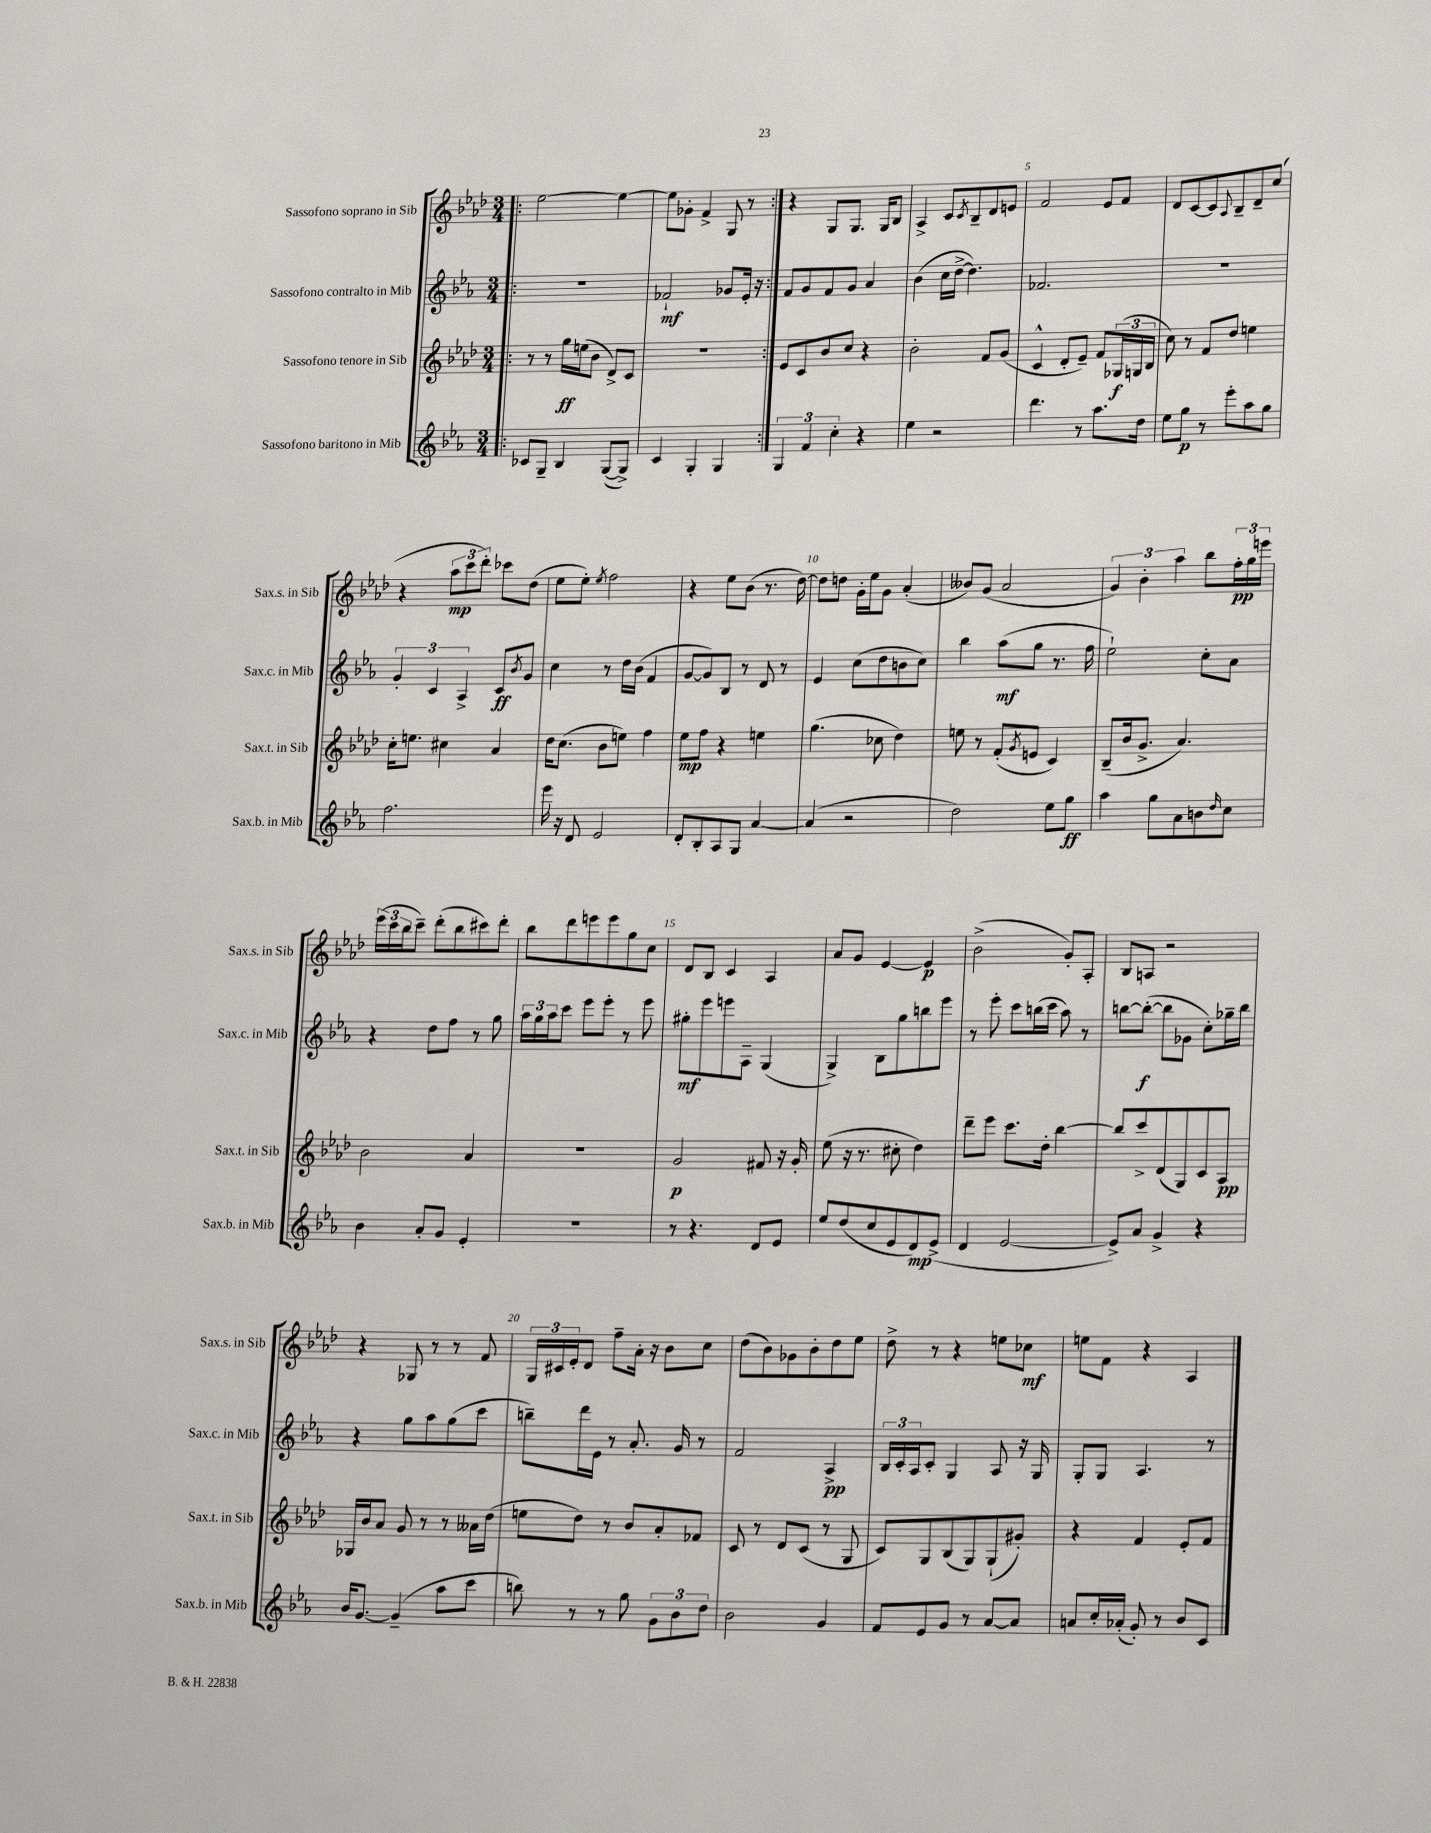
<<
\new StaffGroup <<
\new Staff = "s0" \with { instrumentName = "Sassofono soprano in Sib" shortInstrumentName = "Sax.s. in Sib" } {
    \clef treble \key aes \major \numericTimeSignature \time 3/4
    \repeat volta 2 { \bar ".|:" ees''2~ ees''4~ |
    ees''8 ges'8-. f'4-> g8 r8 | }
    r4 g8 g8. g16 bes8 |
    aes4-> c'8 \acciaccatura { c'8 } bes8-- des'8 e'8 |
    f'2 ees'8 f'8 |
    des'8 c'8~ c'8 \appoggiatura { aes8 } bes8-- des'8-- c''8( |
    r4 \tuplet 3/2 { aes''8\mp c'''8 des'''8-.) } ces'''8 des''8( |
    ees''8 ees''8-.) \acciaccatura { ees''8 } f''2 |
    r4 ees''8 bes'8( r8. des''16~) |
    des''8 d''8 g'16-. ees''16 g'8 aes'4-.( |
    beses'8) g'8( aes'2 |
    \tuplet 3/2 { g'4) bes'4-. aes''4 } bes''8 \tuplet 3/2 { f''16-.\pp g''16 e'''16 } |
    \tuplet 3/2 { ees'''16( c'''16 bes''16 } c'''8--) des'''8-.( bes''8 cis'''8) des'''8-. |
    bes''8 des'''8 e'''8 e'''8 g''8 c''8 |
    des'8 bes8 c'4 aes4 |
    aes'8 g'8 ees'4~ ees'4\p |
    bes'2->( g'8-.) aes8-. |
    bes8 a8 r2 |
    r4 ges8 r8 r8 f'8 |
    \tuplet 3/2 { g16 cis'16 ees'16-. } des'8 f''8-- aes'16-. r16 bes'8 c''8 |
    des''8( bes'8) ges'8 bes'8-. des''8 ees''8 |
    des''8-> r8 r4 e''8 ces''8\mf |
    e''8 f'8 r4 aes4 \bar "|." |
}
\new Staff = "s1" \with { instrumentName = "Sassofono contralto in Mib" shortInstrumentName = "Sax.c. in Mib" } {
    \clef treble \key ees \major \numericTimeSignature \time 3/4
    \repeat volta 2 { \bar ".|:" R2. |
    fes'2-!\mf ges'8 ees'16-. r16 | }
    f'8 g'8 f'8 g'8 aes'4 |
    bes'4( c''16 d''16~-> d''4.) |
    fes'2. |
    R2. |
    \tuplet 3/2 { g'4-. c'4 aes4-> } c'8\ff \acciaccatura { bes'8 } g'8 |
    c''4 r8 d''16 bes'16( f'4 |
    g'8~ g'8) bes8 r8 d'8 r8 |
    ees'4 c''8( d''8 b'8 c''8) |
    bes''4 aes''8\mf( g''8 r8. f''16 |
    ees''2-!) c''8-. aes'8 |
    r4 d''8 f''8 r8 g''8 |
    \tuplet 3/2 { aes''16 g''16 aes''16 } c'''8 ees'''8 ees'''8-. r8 ees'''8 |
    gis''8-.\mf ees'''8 e'''8 aes8-- g4( |
    g4->) bes8 g''8 b''8 ees'''8 |
    r8 ees'''8-. c'''8 b''16( c'''16 aes''8) r8 |
    b''8~ b''8~-.\f( b''8 ges'8 c''8-.) ges''16-- b''16 |
    r4 g''8 aes''8 g''8( c'''8 |
    b''8--) d'''16 ees'16 r8 aes'8.-. g'16 r8 |
    f'2 aes4->\pp |
    \tuplet 3/2 { bes16 c'16-. aes16 } c'8-. g4 aes8 r16 g16 |
    g8-. g8 aes4. r8 \bar "|." |
}
\new Staff = "s2" \with { instrumentName = "Sassofono tenore in Sib" shortInstrumentName = "Sax.t. in Sib" } {
    \clef treble \key aes \major \numericTimeSignature \time 3/4
    \repeat volta 2 { \bar ".|:" r8 r8 g''16\ff e''16( bes'8 des'8->) c'8 |
    R2. | }
    ees'8 c'8 bes'8 c''8 r4 |
    bes'2-. f'8 g'8( |
    c'4-^ des'8-. ees'8--) f'8 \tuplet 3/2 { ges16\f( g16 bes16 } |
    c''8) r8 f'8 des''8 e''4 |
    c''16-. e''8. cis''4 aes'4 |
    des''16 c''8.( bes'8 e''8) f''4 |
    ees''8\mp f''8 r4 e''4 |
    g''4.( ces''8 des''4) |
    e''8 r8 f'8-.( \acciaccatura { g'8 } e'8 c'4) |
    bes8--( bes'16 g'8.-> aes'4.) |
    bes'2 aes'4 |
    R2. |
    g'2\p fis'8 r16 g'16-. |
    ees''8( r16 r8. cis''8-. des''4) |
    des'''8-- ees'''8 c'''8. des''16-. bes''4~ |
    bes''8 c'''8-> des'8( g8) c'8 aes8\pp |
    ges16 bes'16 aes'8 g'8 r8 r8 aeses'16 des''16( |
    e''8 des''8) r8 bes'8 aes'8-. fes'8 |
    c'8 r8 des'8 c'8( r8 g8 |
    c'8) g8 bes8( g8) g8-!( gis'8-.) |
    r4 f'4 ees'8-. f'8 \bar "|." |
}
\new Staff = "s3" \with { instrumentName = "Sassofono baritono in Mib" shortInstrumentName = "Sax.b. in Mib" } {
    \clef treble \key ees \major \numericTimeSignature \time 3/4
    \repeat volta 2 { \bar ".|:" ces'8 g8-- bes4 g8~( g8->) |
    c'4 g4-. g4 | }
    \tuplet 3/2 { g4 f'4 c''4-. } r4 |
    ees''4 r2 |
    d'''4. r8 aes''8. d''16 |
    ees''8 g''8\p r8 ees'''8-. aes''8 g''8 |
    f''2. |
    ees'''16 r16 d'8 ees'2 |
    d'8-. bes8-. aes8 g8 aes'4~ |
    aes'4( r2 |
    d''2) ees''8 g''8\ff |
    aes''4 g''8 aes'8 b'8 \grace { d''16 } c''8 |
    bes'4 aes'8-. g'8 ees'4-. |
    R2. |
    r8 r4. d'8 ees'8 |
    ees''8 d''8( c''8 ees'8 d'8\mp) ees'8->( |
    d'4 ees'2~ |
    ees'8->) aes'8 g'4-> r4 |
    bes'16 g'8.~ g'4--( aes''8 c'''8 |
    b''8) r8 r8 g''8 \tuplet 3/2 { g'8 bes'8 d''8 } |
    bes'2 g'4 |
    f'8 ees'8 g'8 r8 aes'8~ aes'8 |
    a'8 c''16-. aes'16-.( g'8-.) r8 bes'8 c'8 \bar "|." |
}
>>
>>
\layout { \context { \Score \override BarNumber.break-visibility = ##(#f #t #t) barNumberVisibility = #(every-nth-bar-number-visible 5) } }
